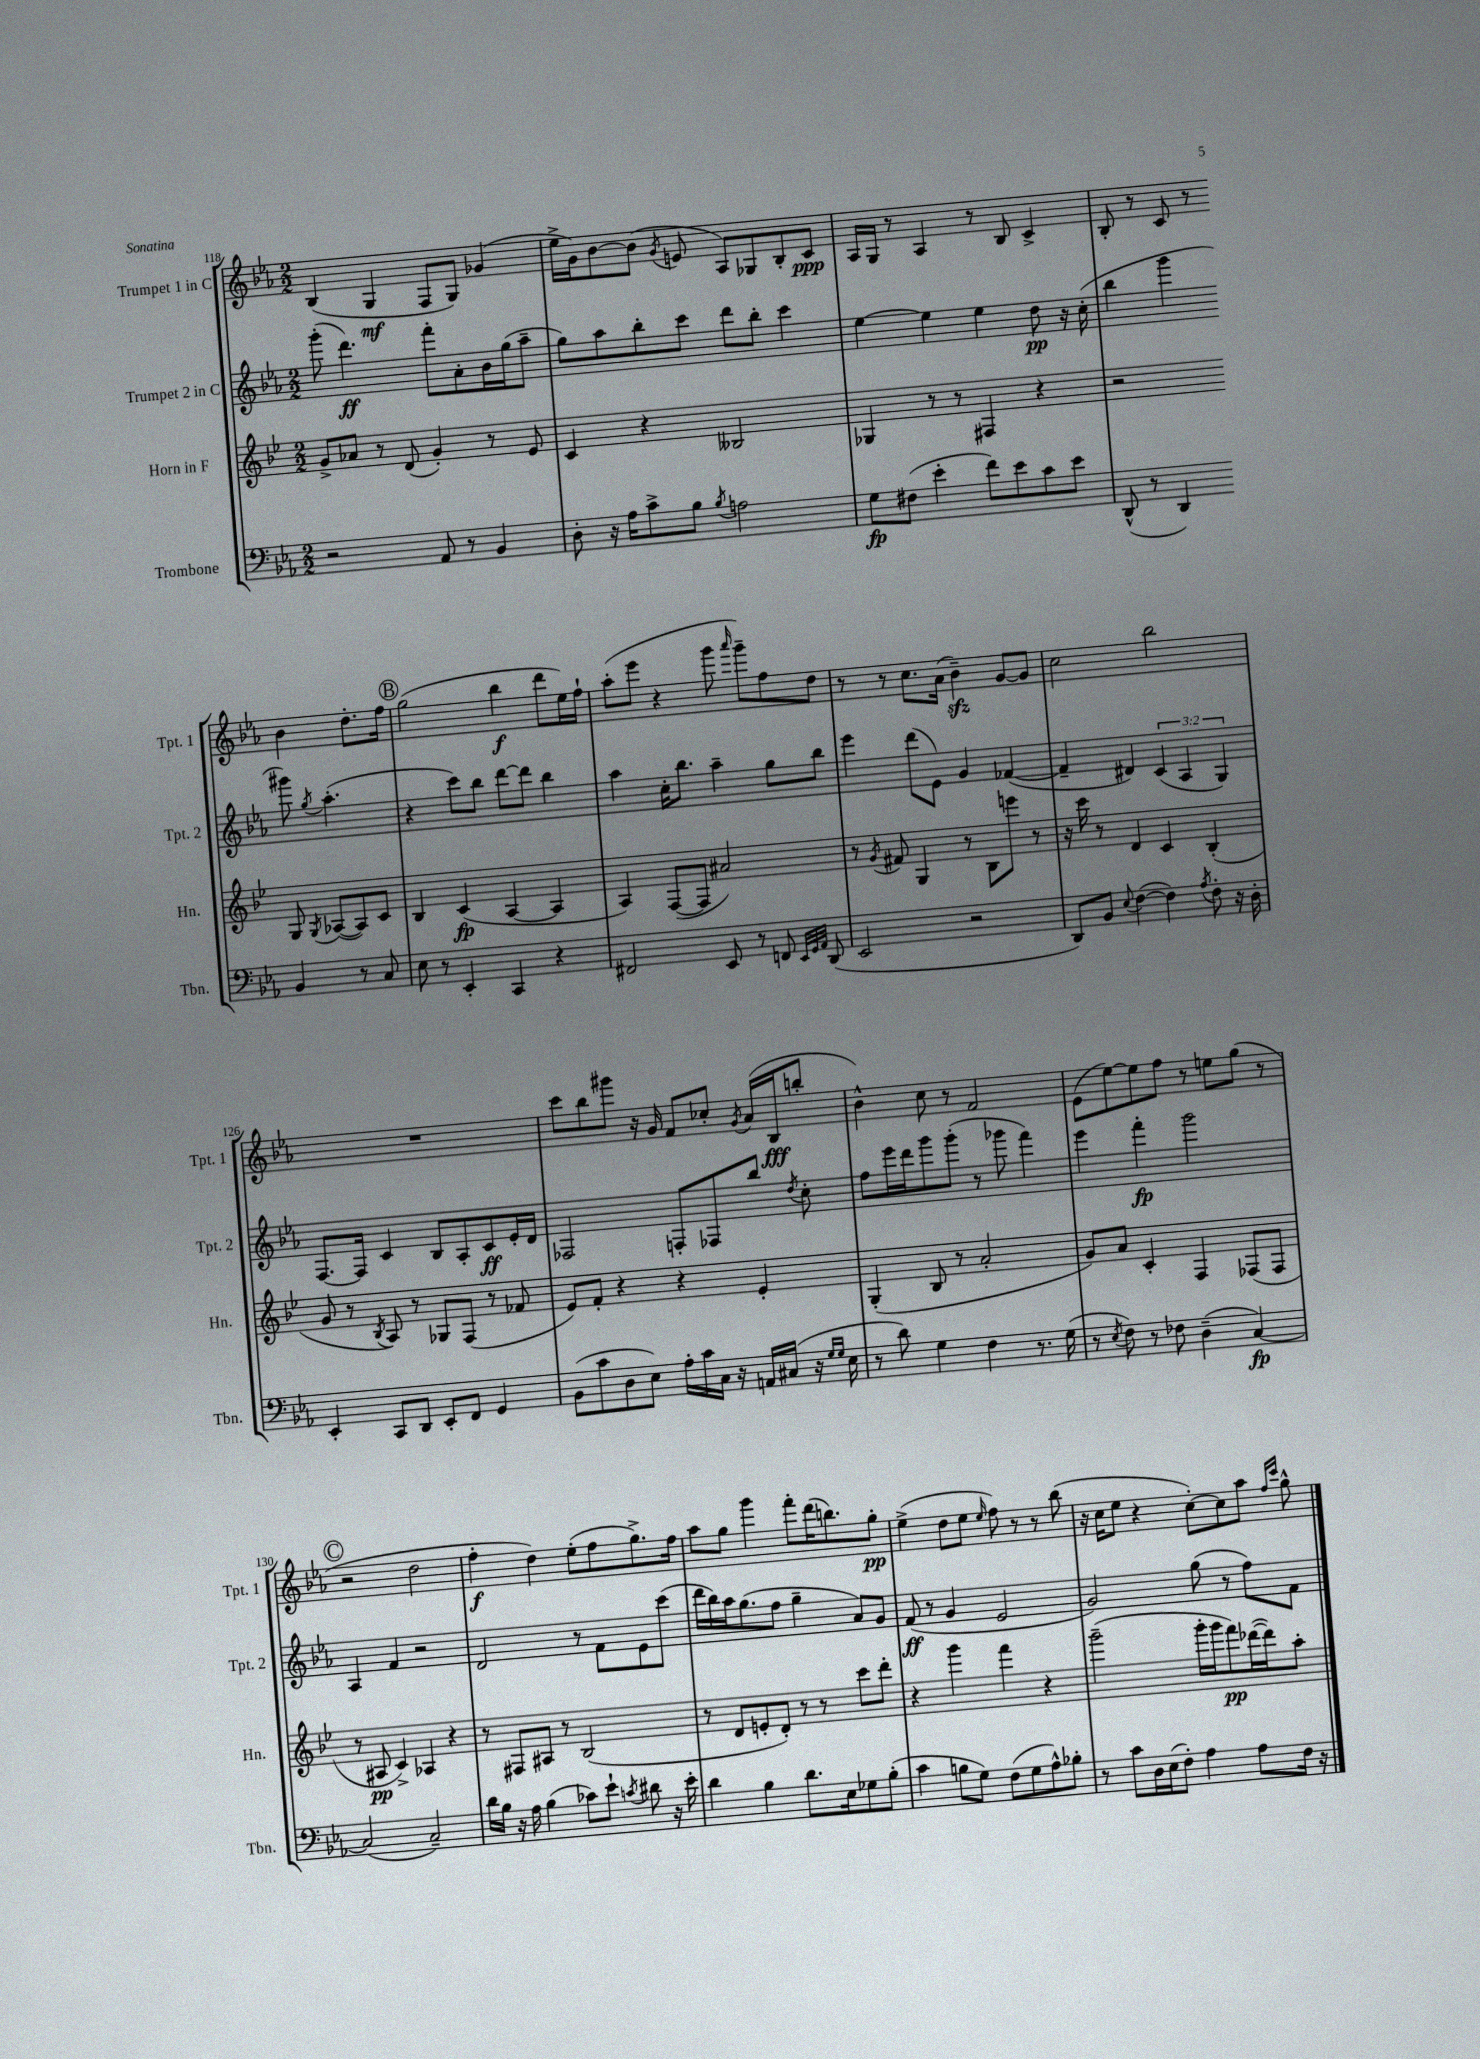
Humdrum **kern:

**kern	**dynam	**kern	**dynam	**kern	**dynam	**kern	**dynam
*part4	*part4	*part3	*part3	*part2	*part2	*part1	*part1
*staff4	*staff4	*staff3	*staff3	*staff2	*staff2	*staff1	*staff1
*I"Trombone	*	*I"Horn in F	*	*I"Trumpet 2 in C	*	*I"Trumpet 1 in C	*
*I'Tbn.	*	*I'Hn.	*	*I'Tpt. 2	*	*I'Tpt. 1	*
*clefF4	*	*clefG2	*	*clefG2	*	*clefG2	*
*k[b-e-a-]	*	*k[b-e-]	*	*k[b-e-a-]	*	*k[b-e-a-]	*
*M2/2	*	*M2/2	*	*M2/2	*	*M2/2	*
=118	=118	=118	=118	=118	=118	=118	=118
2r	.	8g^/L	.	(8ggg'\	.	(4B-/	.
.	.	8a-X/J	.	4.ddd\)	ff	.	.
.	.	8r	.	.	.	4G/	mf
.	.	(8d/	.	.	.	.	.
8AA-/	.	4g'/)	.	8fff'\L	.	8F/L	.
8r	.	.	.	8a-'\	.	8G/J)	.
4BB-/	.	8r	.	16b-\L	.	(4g-X/	.
.	.	.	.	(16gg\J	.	.	.
.	.	8e-/	.	8aa-~\J	.	.	.
=119	=119	=119	=119	=119	=119	=119	=119
8D'\	.	4c/	.	8gg\L)	.	16ee-^\LL	.
.	.	.	.	.	.	16g\J)	.
16r	.	.	.	8aa-\	.	[8b-\	.
16A-\KL	.	.	.	.	.	.	.
8c^\	.	4r	.	8bb-'\	.	(8b-\J]	.
.	.	.	.	.	.	8qg/	.
8B-\J	.	.	.	8ccc\J	.	8en/	.
8qB-/	.	.	.	.	.	.	.
2An\	.	2B--X/	.	8ddd\L	.	8A-/L)	.
.	.	.	.	8bb-'\J	.	8G-X/	.
.	.	.	.	4ccc\	.	8B-'/	.
.	.	.	.	.	.	8c/J	ppp
=120	=120	=120	=120	=120	=120	=120	=120
8G\L	fp	4G-X/	.	[4ee-\	.	16A-/LL	.
.	.	.	.	.	.	16G/JJ	.
(8F#X\J	.	.	.	.	.	8r	.
4e-'\	.	8r	.	4ee-\]	.	4A-/	.
.	.	8r	.	.	.	.	.
8f\L)	.	4F#X/	.	4ee-\	.	8r	.
8e-\	.	.	.	.	.	8B-/	.
8c\	.	4r	.	8dd\	pp	4c^/	.
8e-\J	.	.	.	16r	.	.	.
.	.	.	.	(16cc'\	.	.	.
=121	=121	=121	=121	=121	=121	=121	=121
(8DD^^/	.	2r	.	4bb-\	.	8B-'/	.
8r	.	.	.	.	.	8r	.
4DD/)	.	.	.	4ggg\	.	8c/	.
.	.	.	.	.	.	8r	.
4BB-/	.	8G/	.	8ggg#X\)	.	4b-\	.
.	.	8qG/	.	8qgg/	.	.	.
.	.	([8A-X/L	.	(4.aa-'\	.	.	.
8r	.	8A-/])	.	.	.	8.dd'\L	.
8C/	.	8c/J	.	.	.	.	.
.	.	.	.	.	.	16ff\Jk	.
!!LO:LB:g=z
!!LO:REH:place=s1:t=B
=122	=122	=122	=122	=122	=122	=122	=122
8E-\	.	4B-/	.	4r	.	(2gg\	.
8r	.	.	.	.	.	.	.
4EE-'/	.	(4c/	fp	8ccc\L)	.	.	.
.	.	.	.	8bb-\J	.	.	.
4CC/	.	[4A/	.	[8ddd\L	.	4bb-\	f
.	.	.	.	8ddd\J]	.	.	.
4r	.	4A/]	.	4bb-\	.	8ddd\L	.
.	.	.	.	.	.	16ee-\L)	.
.	.	.	.	.	.	16ff`\JJ	.
=123	=123	=123	=123	=123	=123	=123	=123
2FF#X/	.	4A/)	.	4aa-\	.	(8aa-'\L	.
.	.	.	.	.	.	8eee-\J	.
.	.	([8F/L	.	16cc'\KL	.	4r	.
.	.	.	.	8.bb-\J	.	.	.
.	.	8F/J]	.	.	.	.	.
8EE-/	.	2a#X/)	.	4aa-~\	.	8ggg\	.
.	.	.	.	.	.	16qqaaa-/	.
8r	.	.	.	.	.	8ggg~\L)	.
8FFn/	.	.	.	8gg\L	.	8ff\	.
32qqEE-/LLL	.	.	.	.	.	.	.
32qqGG/	.	.	.	.	.	.	.
32qqAA-/JJJ	.	.	.	.	.	.	.
(8DD/	.	.	.	8bb-\J	.	8dd\J	.
=124	=124	=124	=124	=124	=124	=124	=124
2EE-/	.	8r	.	4eee-\	.	8r	.
.	.	8qg/	.	.	.	.	.
.	.	8f#X/	.	.	.	8r	.
.	.	4G/	.	(8ddd\L	.	8.cc\L	.
.	.	.	.	8e-\J)	.	.	.
.	.	.	.	.	.	(16a-\Jk	.
2r	.	8r	.	4g/	.	4b-zz~\)	.
.	.	8B-\L	.	.	.	.	.
.	.	8eeen\J	.	([4f-X/	.	[8g/L	.
.	.	8r	.	.	.	8g/J]	.
=125	=125	=125	=125	=125	=125	=125	=125
8DD/L)	.	16r	.	4f-~/]	.	2cc\	.
.	.	16ccc\	.	.	.	.	.
8BB-/J	.	8r	.	.	.	.	.
8qqE-/	.	.	.	.	.	.	.
([4F\	.	4d/	.	4d#X/)	.	.	.
4F\])	.	4c/	.	(6c/	.	2bb-\	.
.	.	.	.	6A-/	.	.	.
8qA-/	.	.	.	.	.	.	.
8F'\	.	(4B-'/	.	.	.	.	.
.	.	.	.	6G/)	.	.	.
16r	.	.	.	.	.	.	.
16D'\	.	.	.	.	.	.	.
!!LO:LB:g=z
=126	=126	=126	=126	=126	=126	=126	=126
4EE-'/	.	8g/	.	[8.F/L	.	1r	.
.	.	8r	.	.	.	.	.
.	.	.	.	16F/Jk]	.	.	.
.	.	8qB-/	.	.	.	.	.
8CC/L	.	8A/)	.	4c/	.	.	.
8DD/J	.	8r	.	.	.	.	.
8EE-'/L	.	8G-X/L	.	8B-/L	.	.	.
8FF/J	.	(8F/J	.	8A-'/	.	.	.
4GG/	.	8r	.	8c/	ff	.	.
.	.	8f-X/	.	16e-'/L	.	.	.
.	.	.	.	16d/JJ	.	.	.
=127	=127	=127	=127	=127	=127	=127	=127
(8BB-\L	.	8e-/L)	.	2F-X/	.	8ccc\L	.
8c\	.	8f'/J	.	.	.	8bb-\	.
8D\	.	4r	.	.	.	8ggg#X\J	.
8E-\J)	.	.	.	.	.	16r	.
.	.	.	.	.	.	16g/	.
16A-'\LL	.	4r	.	8Fn'/L	.	8f/L	.
16c\	.	.	.	.	.	.	.
16C\JJ	.	.	.	8F-X/	.	8cc-X'/J	.
16r	.	.	.	.	.	.	.
.	.	.	.	.	.	8qg/	.
16AAn/LL	.	4e-'/	.	8bb-/J	.	(16a-/LL	.
(16C#X/JJ	.	.	.	.	.	16B-/J	fff
.	.	.	.	8qdd/	.	.	.
16r	.	.	.	8cc'\	.	8bbn'/J	.
16qqG/LL	.	.	.	.	.	.	.
16qqG/JJ	.	.	.	.	.	.	.
16E-\	.	.	.	.	.	.	.
=128	=128	=128	=128	=128	=128	=128	=128
8r	.	(4G'/	.	8ff\L	.	4b-^^\)	.
8d\)	.	.	.	16eee-\L	.	.	.
.	.	.	.	16ddd\J	.	.	.
4G\	.	8B-/	.	8ggg\	.	8cc\	.
.	.	8r	.	(8ggg'\J	.	8r	.
4F\	.	2a'/	.	8r	.	2f/	.
.	.	.	.	8ggg-X\	.	.	.
8.r	.	.	.	4fff\)	.	.	.
(16G\	.	.	.	.	.	.	.
=129	=129	=129	=129	=129	=129	=129	=129
8r	.	8g/L)	.	4eee-\	.	(8e-\L	.
8qE-/	.	.	.	.	.	.	.
8F\)	.	8a/J	.	.	.	[8ee-\)	.
8r	.	4c'/	.	4fff'\	fp	8ee-\]	.
8F-X\	.	.	.	.	.	8ff\J	.
(4D~\	.	4F/	.	2ggg\	.	8r	.
.	.	.	.	.	.	8een\L	.
[4C/)	fp	(8F-X/L	.	.	.	(8gg\J	.
.	.	8F-/J	.	.	.	8r	.
!!LO:LB:g=z
!!LO:REH:place=s1:t=C
=130	=130	=130	=130	=130	=130	=130	=130
(2C/]	.	8r	.	4A-/	.	2r	.
.	.	8A#X/	pp	.	.	.	.
.	.	4c^/)	.	4f/	.	.	.
2C~/)	.	4A-X/	.	2r	.	2dd\	.
.	.	4r	.	.	.	.	.
=131	=131	=131	=131	=131	=131	=131	=131
16d\LL	.	8r	.	2d/	.	4ff'\	f
16B-\JJ	.	.	.	.	.	.	.
16r	.	8F#X/L	.	.	.	.	.
16A-\	.	.	.	.	.	.	.
(4B-\	.	8A#X/J	.	.	.	4dd\)	.
.	.	8r	.	.	.	.	.
8c-X\L)	.	(2B-/	.	8r	.	(8ee-'\L	.
8e-`\J	.	.	.	8f\L	.	8ff\	.
8qcn/	.	.	.	.	.	.	.
8d#X\	.	.	.	8e-\	.	8.gg^\)	.
16r	.	.	.	(8ccc\J	.	.	.
16e-'\	.	.	.	.	.	16ff\Jk	.
=132	=132	=132	=132	=132	=132	=132	=132
4d\	.	8r	.	16ddd\LL	.	8aa-\L	.
.	.	.	.	16bb-\)	.	.	.
.	.	8d/L	.	16aa-\J	.	8gg\J	.
.	.	.	.	(8.gg\	.	.	.
4B-\	.	8en'/	.	.	.	4ggg\	.
.	.	8d'/J)	.	8ff\J	.	.	.
8.d\L	.	8r	.	4gg~\	.	8fff'\L	.
.	.	8r	.	.	.	(16ddd\K	.
16E-\k	.	.	.	.	.	8.bbn\)	.
8G-X\	.	8ccc\L	.	8a-/L)	.	.	.
(8B-'\J	.	8ddd'\J	.	8g/J	.	8gg'\J	pp
=133	=133	=133	=133	=133	=133	=133	=133
4c\	.	4r	.	(8f/	ff	(4ee-^\	.
.	.	.	.	8r	.	.	.
8Bn\L	.	4ggg\	.	4g/	.	8dd\L	.
8G\J)	.	.	.	.	.	8ee-\J	.
.	.	.	.	.	.	16qqee-/	.
(8F\L	.	4fff\	.	2e-/	.	8ff\)	.
8G\	.	.	.	.	.	8r	.
8A-^^\)	.	4r	.	.	.	8r	.
8B-X'\J	.	.	.	.	.	(8bb-\	.
=134	=134	=134	=134	=134	=134	=134	=134
8r	.	(2ggg~\	.	2g/)	.	16r	.
.	.	.	.	.	.	16cc\KL	.
8c\L	.	.	.	.	.	8ee-\J	.
16D\L	.	.	.	.	.	4r	.
(16E-\J	.	.	.	.	.	.	.
8F'\J)	.	.	.	.	.	.	.
4A-\	.	16ggg'\LL	.	(8gg\	.	[8cc'\L)	.
.	.	16ggg\J	.	.	.	.	.
.	.	8fff\)	pp	8r	.	8cc\]	.
8A-\L	.	([16ddd-X\L	.	8ff\L)	.	8aa-\J	.
.	.	16ddd-\J])	.	.	.	.	.
.	.	.	.	.	.	16qqff/LL	.
.	.	.	.	.	.	16qqccc/JJ	.
16F\Jk	.	8aa'\J	.	8f\J	.	8gg^^\	.
16r	.	.	.	.	.	.	.
==	==	==	==	==	==	==	==
*-	*-	*-	*-	*-	*-	*-	*-
